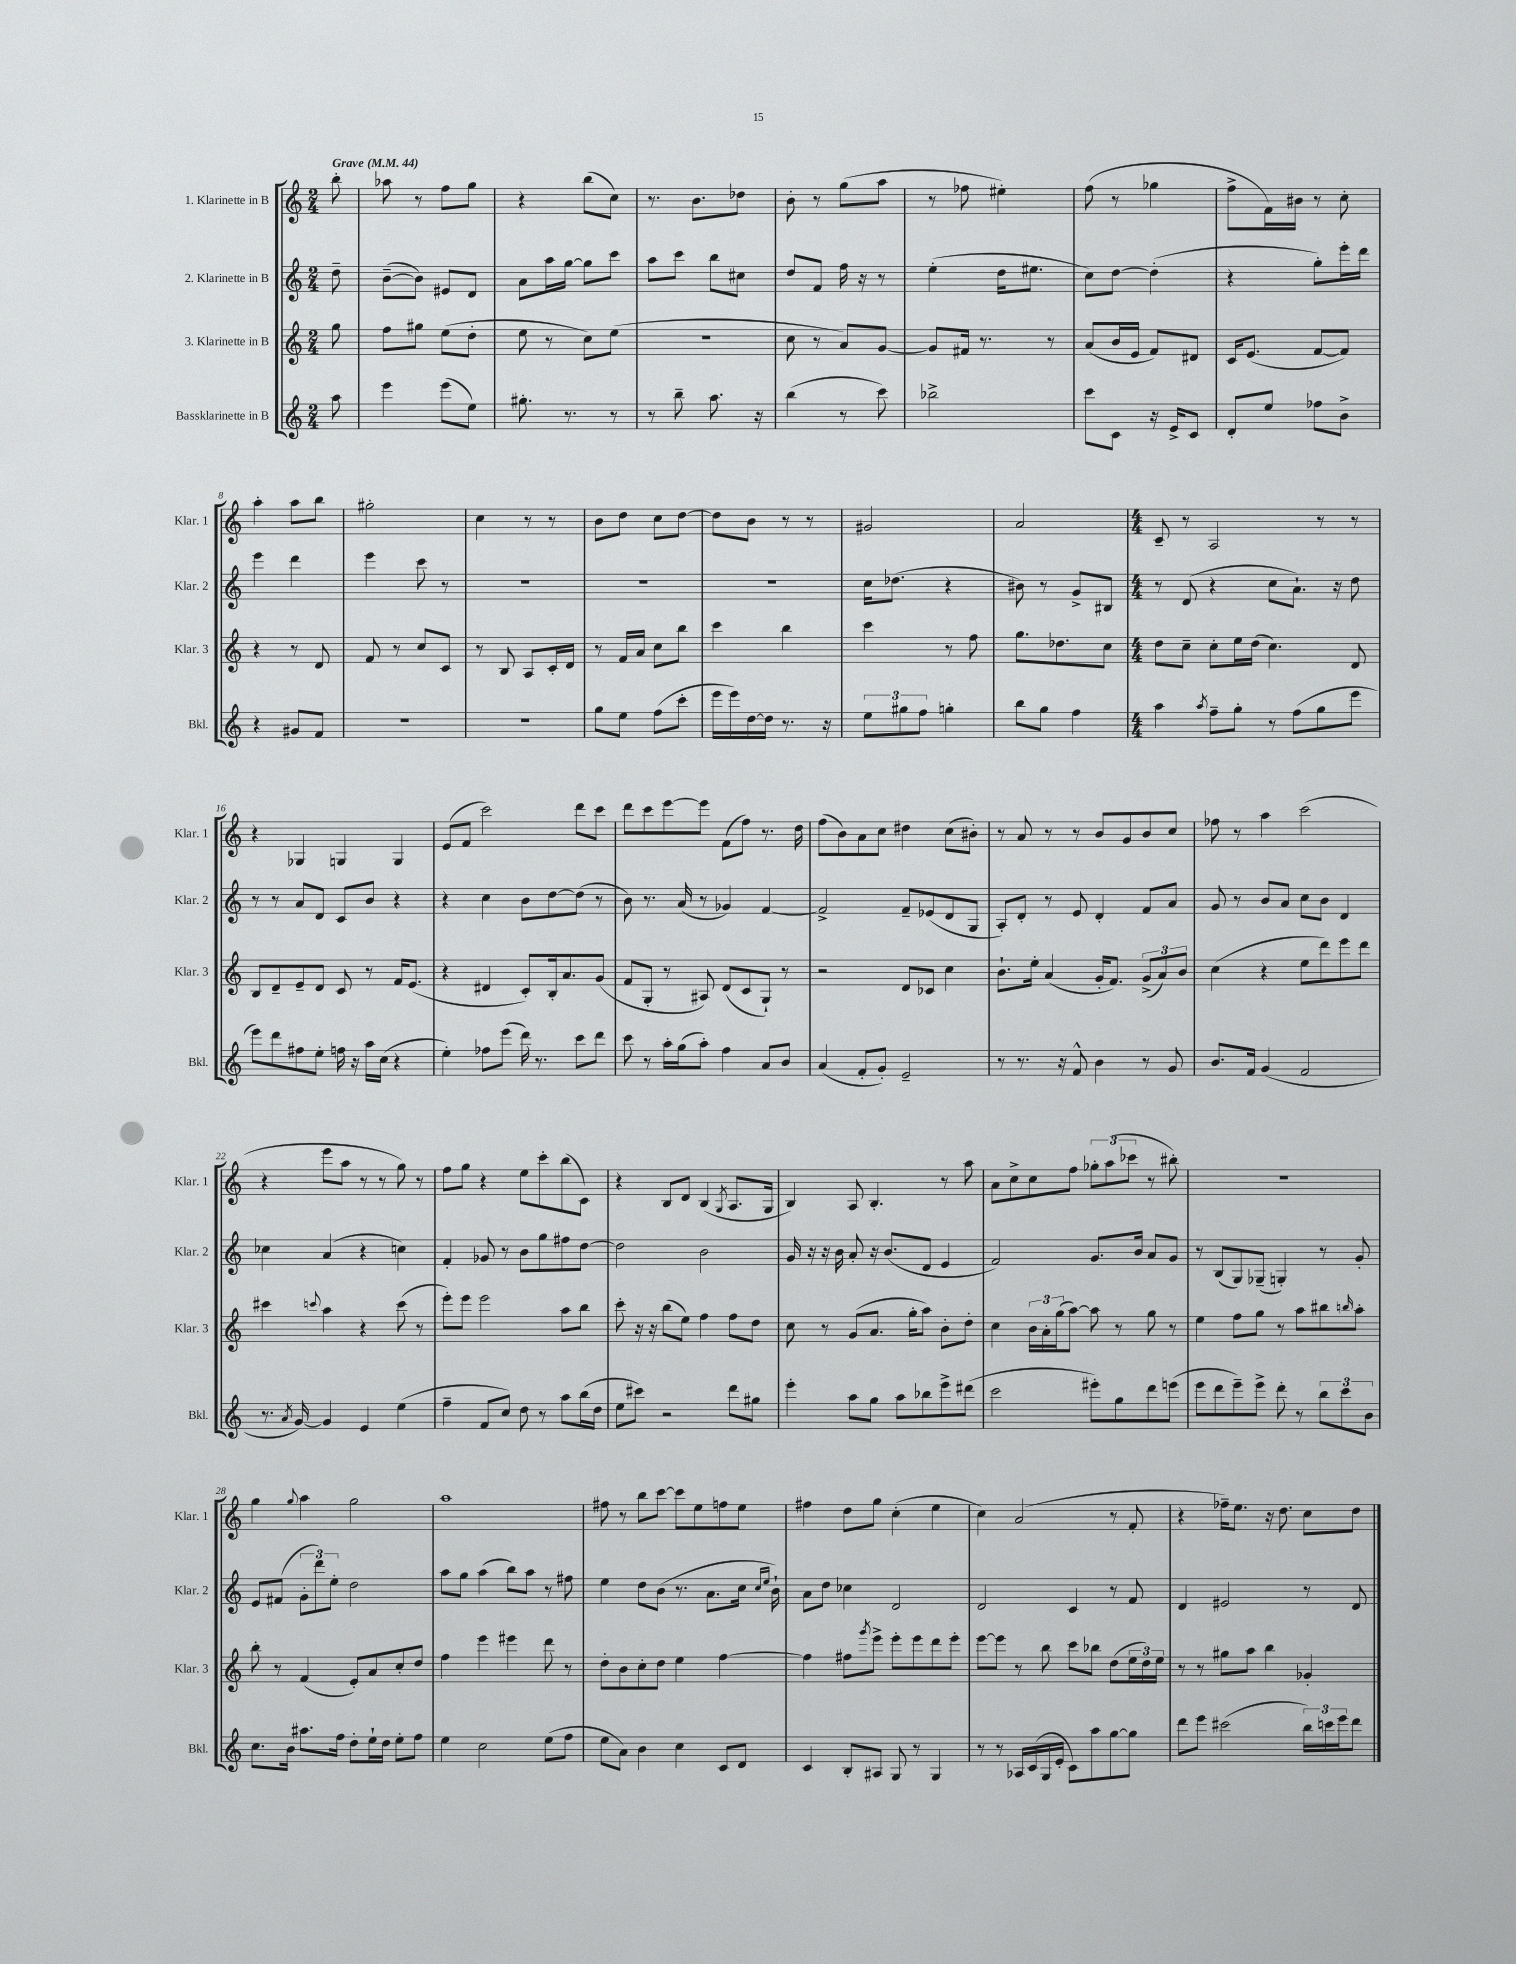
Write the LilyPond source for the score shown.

<<
\new StaffGroup <<
\new Staff = "s0" \with { instrumentName = "1. Klarinette in B" shortInstrumentName = "Klar. 1" } {
    \clef treble \key c \major \numericTimeSignature \time 2/4 \partial 8 \tempo "Grave" 4 = 44
    b''8-. |
    aes''8 r8 f''8 g''8 |
    r4 b''8( c''8) |
    r8. b'8. des''8 |
    b'8-. r8 g''8( a''8 |
    r8 fes''8 eis''4-.) |
    f''8( r8 ges''4 |
    f''8-> f'16) bis'16 r8 c''8-. |
    a''4-. a''8 b''8 |
    gis''2-. |
    c''4 r8 r8 |
    b'8 d''8 c''8 d''8~ |
    d''8 b'8 r8 r8 |
    gis'2 |
    a'2 |
    \numericTimeSignature \time 4/4 c'8-- r8 a2 r8 r8 |
    r4 ges4 g4 g4 |
    e'8( f'8 c'''2) d'''8 c'''8 |
    d'''8 c'''8 e'''8~ e'''8 f'8( f''8) r8. d''16 |
    f''8( b'8) a'8 c''8 dis''4 c''8( bis'8-.) |
    r8 a'8 r8 r8 b'8 g'8 b'8 c''8 |
    fes''8 r8 a''4 c'''2( |
    r4 e'''8 a''8 r8 r8 g''8) r8 |
    f''8 g''8 r4 e''8 c'''8-. b''8( c'8) |
    r4 b8 d'8 b4( \acciaccatura { g8 } a8. g16 |
    b4) a8 b4.-. r8 a''8 |
    a'8 c''8-> c''8 f''8 \tuplet 3/2 { ges''8-. a''8( ces'''8 } r8 bis''8-.) |
    R1 |
    g''4 \appoggiatura { g''8 } a''4 g''2 |
    a''1 |
    fis''8 r8 b''8 c'''8~ c'''8 e''8 f''8 e''8 |
    fis''4 d''8 g''8 c''4-.( e''4 |
    c''4) a'2( r8 f'8-. |
    r4 fes''16--) e''8. r16 d''8. c''8 d''8 \bar "|." |
}
\new Staff = "s1" \with { instrumentName = "2. Klarinette in B" shortInstrumentName = "Klar. 2" } {
    \clef treble \key c \major \numericTimeSignature \time 2/4 \partial 8
    d''8-- |
    b'8~--( b'8) eis'8 d'8 |
    a'8 a''16 g''16~ g''8 c'''8 |
    a''8 c'''8 b''8 cis''8 |
    d''8 f'8 f''16 r16 r8 |
    e''4-.( d''16 eis''8. |
    c''8) d''8~ d''4-.( |
    r4 g''8-.) e'''16-. d'''16 |
    e'''4 d'''4 |
    e'''4 c'''8 r8 |
    R2 |
    R2 |
    R2 |
    c''16 des''8.( r4 |
    bis'8) r8 g'8-> bis8 |
    \numericTimeSignature \time 4/4 r8 d'8( r4 c''8 a'8.-!) r16 d''8 |
    r8 r8 a'8 d'8 c'8 b'8 r4 |
    r4 c''4 b'8 d''8~ d''8( r8 |
    b'8) r8. a'16( r8 ges'4) f'4~ |
    f'2-> f'8-- ees'8( d'8 g8 |
    a8-.) d'8-. r8 e'8 d'4-. f'8 a'8 |
    g'8 r8 b'8 a'8 c''8 b'8 d'4 |
    ces''4 a'4( r4 c''4) |
    f'4-. ges'8 r8 b'8 g''8 fis''8 d''8~ |
    d''2 b'2 |
    g'16 r16 r16 b'16 a'8-. r16 b'8.( d'8 e'4 |
    f'2) g'8. b'16 a'8 g'8 |
    r8 b8( g8) ges8--( g4-.) r8 g'8-. |
    e'8 fis'8( \tuplet 3/2 { g'8-. d'''8) e''8-. } d''2 |
    a''8 g''8 a''4( b''8) a''8 r8 fis''8 |
    e''4 d''8 b'8( r8. a'8. c''16 \grace { c''16 e''16 } b'16-!) |
    a'8 d''8 ces''4 d'2 |
    d'2 c'4 r8 f'8 |
    d'4 eis'2 r8 d'8 \bar "|." |
}
\new Staff = "s2" \with { instrumentName = "3. Klarinette in B" shortInstrumentName = "Klar. 3" } {
    \clef treble \key c \major \numericTimeSignature \time 2/4 \partial 8
    g''8 |
    f''8 gis''8 e''8( d''8-. |
    e''8 r8 c''8) e''8( |
    R2 |
    c''8 r8 a'8) g'8~ |
    g'8 fis'16 r8. r8 |
    a'8( b'16 e'16 f'8) dis'8 |
    c'16 e'8.( f'8~ f'8) |
    r4 r8 d'8 |
    f'8 r8 c''8 c'8 |
    r8 b8 a8 c'16-. d'16 |
    r8 f'16 a'16 c''8 b''8 |
    c'''4 b''4 |
    c'''4 r8 f''8 |
    g''8. des''8. c''8 |
    \numericTimeSignature \time 4/4 d''8 c''8-- c''8-. e''16 d''16( c''4.) d'8 |
    b8 d'8-- e'8-- d'8 c'8 r8 f'16 e'8.( |
    r4 dis'4 c'8-.) b16-. a'8. g'8( |
    f'8 g8-. r8 ais8) d'8( c'8 g8-!) r8 |
    r2 d'8 ces'8 c''4 |
    b'8.-! e''16-. a'4( g'16-. f'8.) \tuplet 3/2 { g'8->( a'8) b'8 } |
    c''4( r4 e''8 d'''8) e'''8 d'''8 |
    cis'''4 \appoggiatura { c'''8 } a''4 r4 c'''8( r8 |
    e'''8-.) e'''8 e'''2 a''8 b''8 |
    c'''8-. r16 r16 b''8( e''8) f''4 f''8 d''8 |
    c''8 r8 g'8( a'8. g''16-. a''8) b'8-. d''8-. |
    c''4 \tuplet 3/2 { b'16 a'16-. g''16( } a''8~) a''8 r8 g''8 r8 |
    e''4 f''8 g''8 r8 a''8 bis''8 \grace { b''16 } a''8-. |
    b''8-. r8 f'4( e'8-.) a'8 c''8-. d''8 |
    f''4 e'''4 eis'''4 d'''8 r8 |
    d''8-. b'8 c''8-. d''8 e''4 f''4~ |
    f''4 fis''8 \acciaccatura { g'''8 } e'''8-> e'''8-. e'''8 d'''8 e'''8-. |
    e'''8~ e'''8 r8 b''8 c'''8 bes''8 d''8( \tuplet 3/2 { e''16 d''16) e''16 } |
    r8 r8 gis''8 a''8 b''4 ges'4-. \bar "|." |
}
\new Staff = "s3" \with { instrumentName = "Bassklarinette in B" shortInstrumentName = "Bkl." } {
    \clef treble \key c \major \numericTimeSignature \time 2/4 \partial 8
    a''8 |
    e'''4 e'''8( e''8) |
    gis''8.-. r8. r8 |
    r8 b''8-- a''8. r16 |
    b''4( r8 c'''8) |
    bes''2-> |
    c'''8 c'8 r16 e'16-> c'8 |
    d'8-. e''8 fes''8 b'8-> |
    r4 gis'8 f'8 |
    R2 |
    R2 |
    g''8 e''8 f''8( c'''8-. |
    e'''16 e'''16) d''16~ d''16 r8. r16 |
    \tuplet 3/2 { e''8 gis''8 f''8 } g''4-. |
    b''8 g''8 f''4 |
    \numericTimeSignature \time 4/4 a''4 \acciaccatura { a''8 } f''8-- g''8-. r8 f''8( g''8 e'''8 |
    e'''8) d'''8 fis''8 e''8-. f''16 r16 a''16 c''16( r4 |
    e''4-.) fes''8 e'''8( d'''16) r8. c'''8 d'''8 |
    c'''8 r8 a''16-. g''16( a''8-.) f''4 a'8 b'8 |
    a'4( f'8-. g'8-.) e'2-- |
    r8 r8. r16 f'8-^ b'4 r8 g'8 |
    b'8. f'16 g'4( f'2 |
    r8. \acciaccatura { a'8 } g'16~) g'4 e'4 e''4( |
    f''4-- f'8 c''8) d''8 r8 a''8 b''16( d''16 |
    e''8 cis'''8) r2 d'''8 gis''8 |
    e'''4-. a''8 g''8 a''8 bes''8 e'''8-> dis'''8( |
    c'''2 eis'''8-.) g''8 d'''8 e'''8( |
    e'''8 d'''8 e'''8--) e'''8-> d'''8-. r8 \tuplet 3/2 { b''8 c'''8 b'8 } |
    c''8. b'16 ais''8. f''16 d''8-. e''16-! d''16 e''8-. f''8 |
    e''4 c''2 e''8( f''8 |
    e''8 a'8) b'4 c''4 c'8 d'8 |
    c'4 b8-. ais8 g8 r8 g4 |
    r8 r8 aes16 c'16( g16 e'16-. c'8) a''8 g''8~ g''8 |
    d'''8 e'''8 cis'''2( \tuplet 3/2 { b''16) c'''16 e'''16 } d'''8 \bar "|." |
}
>>
>>
